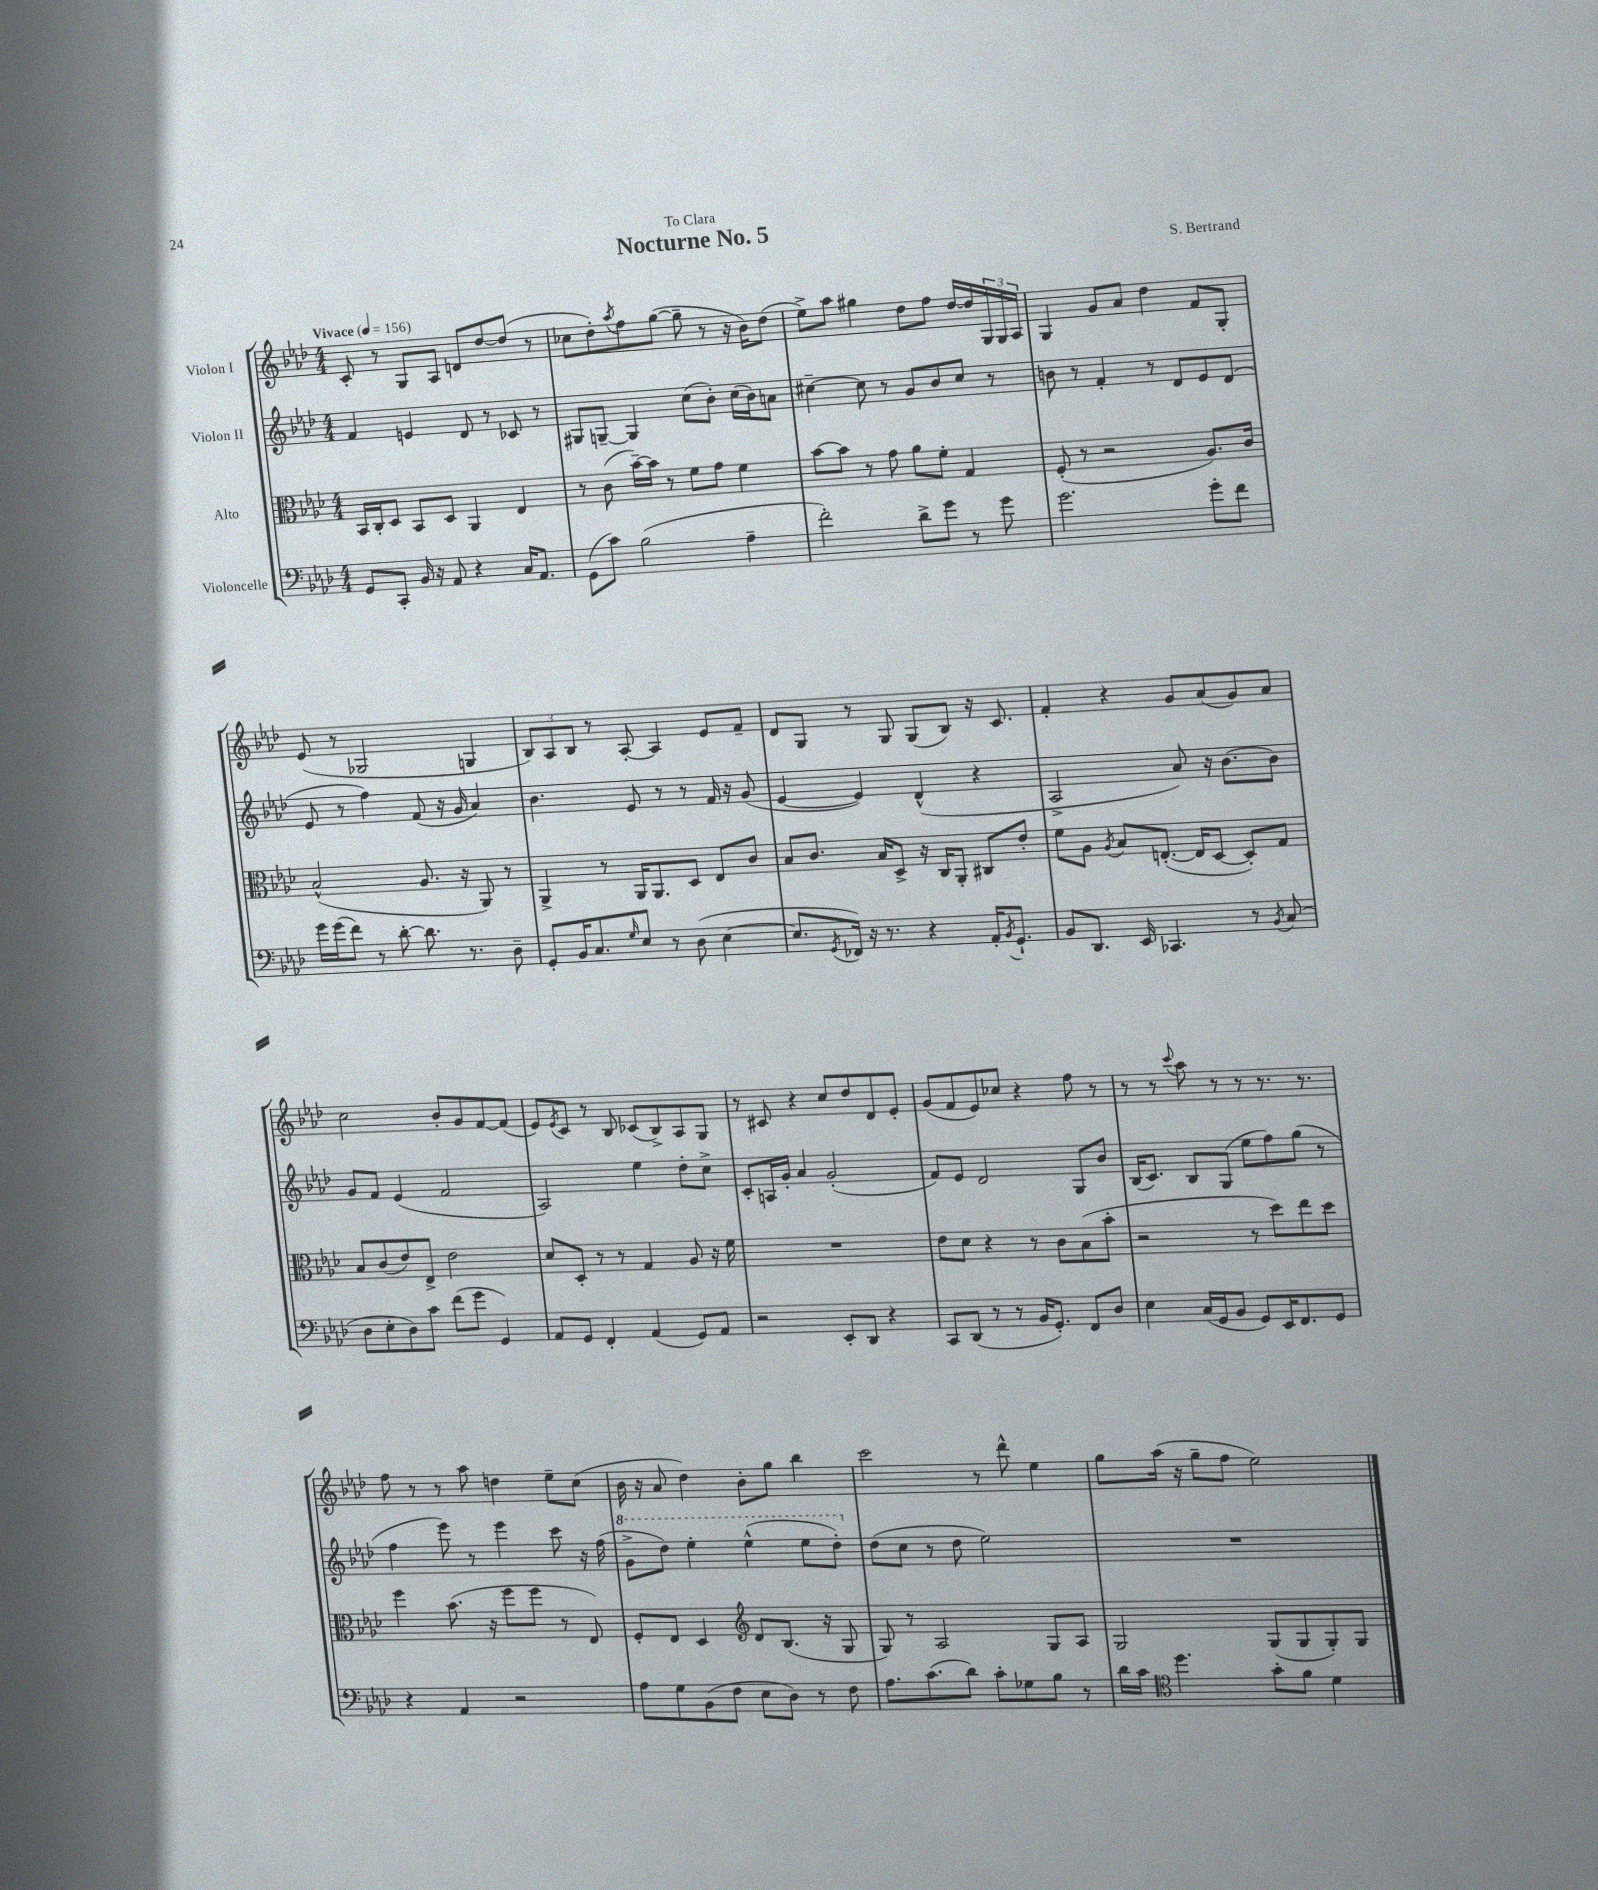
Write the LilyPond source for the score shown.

\header { title = "Nocturne No. 5" composer = "S. Bertrand" dedication = "To Clara" }
<<
\new StaffGroup <<
\new Staff = "s0" \with { instrumentName = "Violon I" } {
    \clef treble \key aes \major \numericTimeSignature \time 4/4 \tempo "Vivace" 4 = 156
    c'8-. r8 g8 aes8 d'8 des''8~ des''8( r8 |
    ces''8 des''8-.) \acciaccatura { aes''8 } f''8 g''8~( g''8-- r8 r16 bes'16) des''8( |
    ees''8->) aes''8 gis''4 des''8 f''8 des''16~ des''16 \tuplet 3/2 { g16 g16 aes16 } |
    g4 g'8 aes'8 des''4 f'8 g8-. |
    ees'8( r8 ges2 g4 |
    \tuplet 3/2 { bes8) aes8 bes8 } r8 aes8~-. aes4 ees'8 f'8-- |
    des'8 g8 r8 g8 g8( bes8) r16 c'8. |
    f'4-. r4 g'8 aes'8( g'8) aes'8 |
    c''2 bes'8-. g'8 f'8~ f'8( |
    ees'8) \acciaccatura { ees'8 } c'8 r8 bes8 ces'8( bes8->) aes8 g8 |
    r8 cis'8 r4 c''8 des''8 des'8 ees'8-. |
    g'8( f'8 ees'8) ces''8 r4 f''8 r8 |
    r8 r8 \appoggiatura { c'''8 } aes''8 r8 r8 r8. r8. |
    f''8 r8 r8 aes''8 d''4 ees''8-- c''8( |
    bes'16 r16 aes'8 des''4) bes'8-. g''8 bes''4 |
    c'''2 r8 des'''8-^ ees''4 |
    g''8 aes''16( r16 g''8-- f''8 ees''2) \bar "|." |
}
\new Staff = "s1" \with { instrumentName = "Violon II" } {
    \clef treble \key aes \major \numericTimeSignature \time 4/4
    f'4 e'4 des'8 r8 ces'8 r8 |
    gis8 g8~-- g4 c''8( bes'8-.) c''16( bes'16) a'8 |
    cis''4~-- cis''8 r8 g'8 bes'8 cis''8 r8 |
    b'8 r8 f'4-. r8 des'8 ees'8 des'8( |
    ees'8 r8 f''4) f'8( r16 g'16 aes'4) |
    bes'4. ees'8 r8 r8 f'16 r16 g'8( |
    ees'4~ ees'4) des'4-^( r4 |
    aes2-> aes'8) r16 bes'8.~ bes'8 |
    g'8 f'8 ees'4( f'2 |
    aes2) ees''4 des''8-. c''8-> |
    c'8-. a16 g'16-. aes'4 g'2-.( |
    f'8) ees'8 des'2 g8 bes'8 |
    bes16( c'8.) bes8 g8( ees''8 f''8) g''8( r8 |
    f''4 ees'''8) r8 ees'''4 c'''8 r16 f''16( |
    \ottava #1 g''8-> des'''8) ees'''4-. ees'''4-^( ees'''8 des'''8-.) \ottava #0 |
    des''8( c''8 r8 des''8 ees''2) |
    R1 \bar "|." |
}
\new Staff = "s2" \with { instrumentName = "Alto" } {
    \clef alto \key aes \major \numericTimeSignature \time 4/4
    bes,16 c16-. des8 bes,8 des8 aes,4 ees4 |
    r8 c'8( bes'16~--) bes'16 r8 f'8 g'8 f'4 |
    bes'8~ bes'8 r8 g'8 aes'8 f'8-. g4 |
    f8-.( r8 r2 aes8.) c'16 |
    bes2-^( aes8. r16 aes,8) r8 |
    aes,4-> r8 aes,16 aes,8. des8 ees8 c'8 |
    bes8 c'8. bes16 des8-> r16 c16 aes,8-. cis8 ees'8-. |
    f'8 aes8 \acciaccatura { aes8 } bes8 e8.~-.( e16 des8~ des8-.) g8 |
    bes8 c'8( ees'8) ees8-> ees'2 |
    des'8 des8-. r8 r8 g4 aes8 r16 f'16 |
    R1 |
    ees'8 des'8 r4 r8 c'8 bes8( bes'8-. |
    r2 r8 des''8) ees''8 des''8 |
    f''4 bes'8.( r16 f''8 f''8 r8 ees8) |
    f8-. ees8 des4 \clef treble des'8 bes8.( r16 g8 |
    g8) r8 aes2 g8 aes8 |
    g2 g8( g8 g8-.) g8 \bar "|." |
}
\new Staff = "s3" \with { instrumentName = "Violoncelle" } {
    \clef bass \key aes \major \numericTimeSignature \time 4/4
    g,8 c,8-. bes,16 r16 aes,8 r4 c16 aes,8. |
    g,8( c'8) bes2( aes4-- |
    f'2-.) des'8-> g'8 r8 g'8 |
    g'2. g'8-. f'8 |
    g'16 g'16( f'8) r8 des'8~-. des'8. r8. des8-- |
    g,8-. bes,16 c8. \grace { g16 } ees8 r8 des8( ees4~ |
    ees8. \acciaccatura { g,8 } fes,16) r16 r8. r4 aes,16-. \acciaccatura { bes,8 } g,8.-! |
    bes,8 des,8. ees,16 ces,4. r8 \acciaccatura { bes,8 } c8( |
    des8 ees8-. des8) c'8 f'8( g'8 g,4) |
    aes,8 g,8 f,4-. aes,4( g,8) aes,8 |
    r2 ees,8-. des,8 r4 |
    c,8 des,8( r8 r8 bes,16 g,8.-.) f,8 des8 |
    ees4 c16( g,16 bes,8 g,8) ees,16 f,8. g,8 |
    r4 aes,4 r2 |
    aes8 g8 bes,8( f8 ees8 des8) r8 f8 |
    aes8. c'8.( des'8) c'8-. ges8 bes8 r8 |
    des'16 c'16 \clef tenor des''4. g'8-. f'8 des'4 \bar "|." |
}
>>
>>
\layout { \context { \Score \remove "Bar_number_engraver" } }
